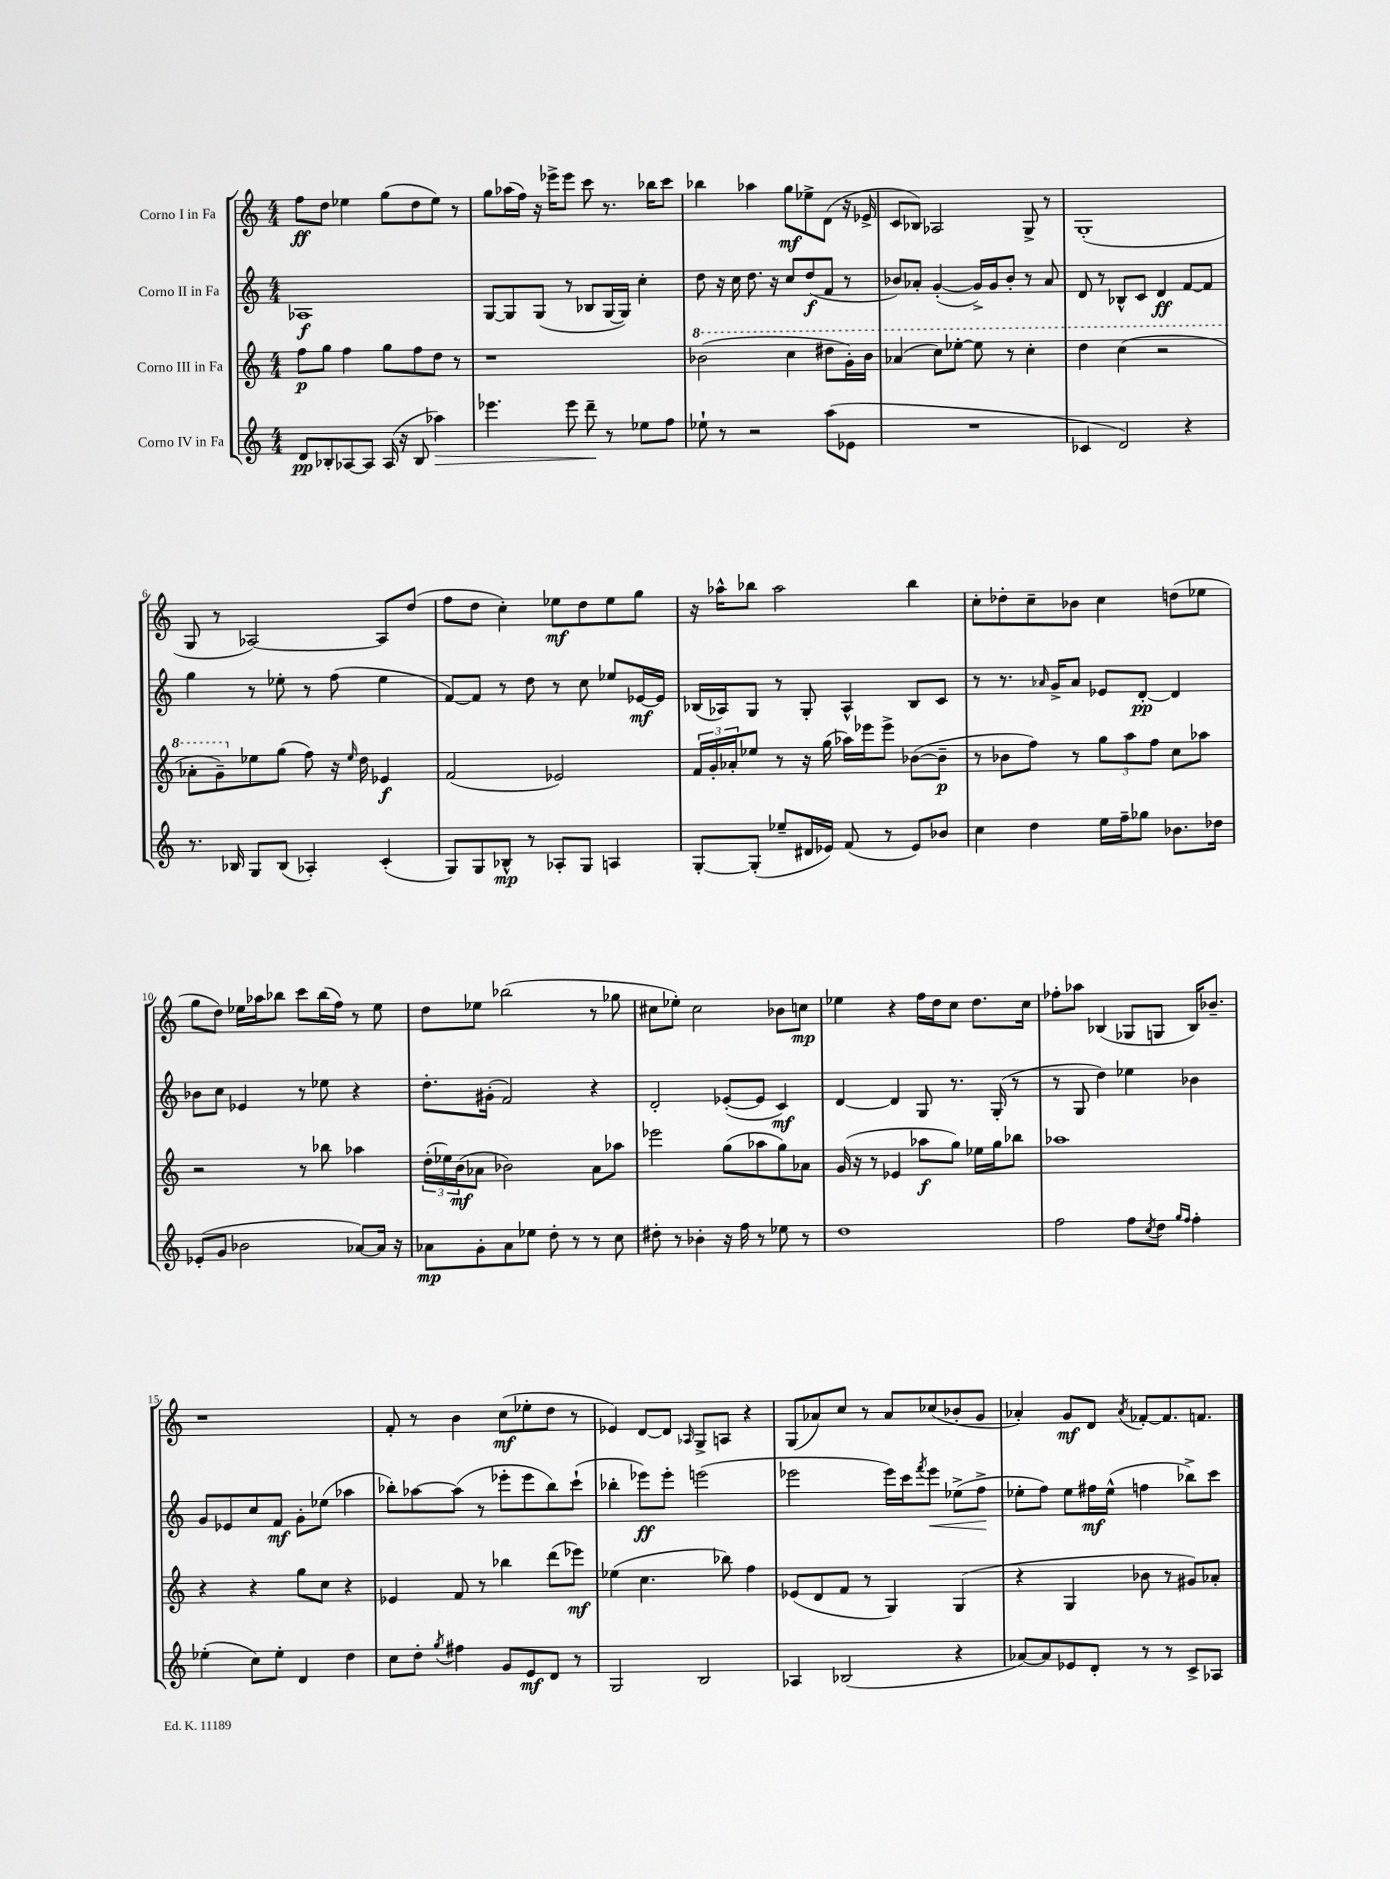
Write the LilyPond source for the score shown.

<<
\new StaffGroup <<
\new Staff = "s0" \with { instrumentName = "Corno I in Fa" } {
    \clef treble \key c \major \numericTimeSignature \time 4/4
    f''8\ff d''8 ees''4 g''8( d''8 ees''8) r8 |
    g''8 aes''16( f''16) r16 ees'''16-> ees'''8 c'''8 r8. bes''16 c'''8 |
    bes''4 aes''4 g''8\mf ees''8-> d'8( r16 ees'16-> |
    c'8 bes8) aes2 g8-> r8 |
    g1-.( |
    g8 r8 aes2~) aes8 d''8( |
    f''8 d''8 c''4-.) ees''8\mf d''8 ees''8 g''8 |
    r16 aes''16-^ bes''8 aes''2 bes''4 |
    c''8-. des''8-. c''8-- bes'8 c''4 d''8( ees''8 |
    g''8 d''8) ees''16 aes''16 bes''8 c'''8 bes''16( f''16) r8 ees''8 |
    d''8 ees''8 bes''2( r8 ges''8 |
    cis''8 ees''8-.) cis''2 bes'8 c''8\mp |
    ees''4 r4 f''16 d''16 c''8 d''8. c''16 |
    fes''8-. aes''8 bes4( ges8 g8 bes16) bes'8.-- |
    r1 |
    f'8-. r8 b'4 c''8\mf( ees''8-. d''8 r8 |
    ees'4) d'8~ d'8 \grace { aes16 } g8-> a8 r4 |
    g8( aes'8) c''8 r8 aes'8 ces''8( bes'8-. g'8 |
    aes'4-.) g'8\mf d'8 \acciaccatura { aes'8 } fes'8~-. fes'8. f'8. \bar "|." |
}
\new Staff = "s1" \with { instrumentName = "Corno II in Fa" } {
    \clef treble \key c \major \numericTimeSignature \time 4/4
    aes1\f |
    g8~ g8 g8( r8 bes8 g16~ g16) c''4-. |
    d''8 r16 c''16 d''8. r16 c''8 d''8\f( f'8 r8 |
    bes'8) aes'8-. g'4~-.( g'16->) g'16 bes'8-. r8 aes'8 |
    d'8 r8 bes8-^ c'8 d'4\ff f'8~ f'8 |
    g''4 r8 ees''8-. r8 f''8( ees''4 |
    f'8~) f'8 r8 d''8 r8 c''8 ees''8 ees'16~\mf ees'16 |
    bes16( aes16) g8 r8 g8-. aes4-^ bes8 c'8 |
    r8 r8. \grace { aes'16 } g'16-> aes'8 ees'8 d'8~-.\pp d'4 |
    bes'8 c''8 ees'4 r8 ees''8 r4 |
    d''8.-. gis'16-.( f'2) r4 |
    d'2-. ees'8~-.( ees'8 c'4\mf) |
    d'4~ d'4 g8 r8. g16-.( r8 |
    r8 g8 d''4) ees''4 bes'4 |
    g'8 ees'8 c''8 f'8\mf g'8-. ees''8( aes''4 |
    bes''8-.) aes''8~ aes''8( r8 ees'''8-. ees'''8 bes''8) c'''8-!( |
    bes''4-. ees'''8\ff) ees'''8-. e'''2( |
    ees'''2 ees'''16) c'''16 \acciaccatura { f'''8 } ees'''8\< ees''8->( f''8->\! |
    ees''8-. f''8) ees''8 fis''16\mf ees''16-^( f''4 bes''8->) c'''8 \bar "|." |
}
\new Staff = "s2" \with { instrumentName = "Corno III in Fa" } {
    \clef treble \key c \major \numericTimeSignature \time 4/4
    f''8\p g''8 f''4 g''8 f''8 d''8 r8 |
    r1 |
    \ottava #1 bes''2( c'''4 dis'''8 g''16-.) bes''16 |
    aes''4( c'''8) ees'''8~-. ees'''8 r8 c'''4-. |
    d'''4 c'''4( r2 |
    aes''8-. g''8--) \ottava #0 ees''8 g''8( f''8) r16 \grace { ees''16 } d''16 ees'4\f |
    f'2( ees'2) |
    \tuplet 3/2 { f'16 g'16-. aes'16-. } ees''8 r8 r16 g''16( aes''16) ees'''16 ees'''8-> bes'8~( bes'8--\p |
    r8 bes'8 f''8) r8 \tuplet 3/2 { g''8 a''8 f''8 } c''8 aes''8 |
    r2 r8 bes''8 aes''4 |
    \tuplet 3/2 { d''16-.( ees''16) b'16\mf( } aes'8 bes'2) aes'8 aes''8 |
    ees'''2 g''8( aes''8 g''8) aes'8 |
    g'16( r16 r8 ees'4 aes''8\f g''8) ees''16 g''16 bes''8 |
    aes''1 |
    r4 r4 g''8 c''8 r4 |
    ees'4 f'8 r8 bes''4 d'''8( ees'''8\mf) |
    ees''4( c''4. bes''8) f''4 |
    ees'8( d'8 f'8 r8 g4) g4( |
    r4 g4 bes'8 r8 gis'8) aes'8-. \bar "|." |
}
\new Staff = "s3" \with { instrumentName = "Corno IV in Fa" } {
    \clef treble \key c \major \numericTimeSignature \time 4/4
    d'8\pp bes8-. aes8~ aes8 aes16( r16 bes8 aes''4\>) |
    ees'''4. ees'''8 d'''8--\! r8 ees''8 f''8 |
    ees''8-! r8 r2 a''8( ees'8 |
    R1 |
    ces'4 d'2) r4 |
    r8. bes16 g8 bes8( aes4-.) c'4-.( |
    g8) g8 bes8-^\mp r8 aes8-. g8 a4 |
    g8~-. g8-.( ees''8-- dis'16 ees'16) f'8( r8 ees'8) bes'8 |
    c''4 d''4 e''16 f''16-- ges''8 bes'8. des''16 |
    ees'8-.( g'8 bes'2 aes'8~) aes'16 r16 |
    aes'8\mp g'8-. aes'8 ees''8 d''8-. r8 r8 c''8 |
    dis''8-. r8 bes'4-. r16 f''16 r8 ees''8 r8 |
    d''1 |
    f''2 f''8 \acciaccatura { c''8 } d''8 \grace { g''16 f''16 } f''4-. |
    ees''4-.( c''8) ees''8-. d'4 d''4 |
    c''8 d''8-. \acciaccatura { g''8 } fis''4 g'8 e'8\mf d'8 r8 |
    g2 b2 |
    aes4 bes2( r4 |
    aes'8~) aes'8 ees'8 d'8-. r8 r8 c'8-> aes8 \bar "|." |
}
>>
>>
